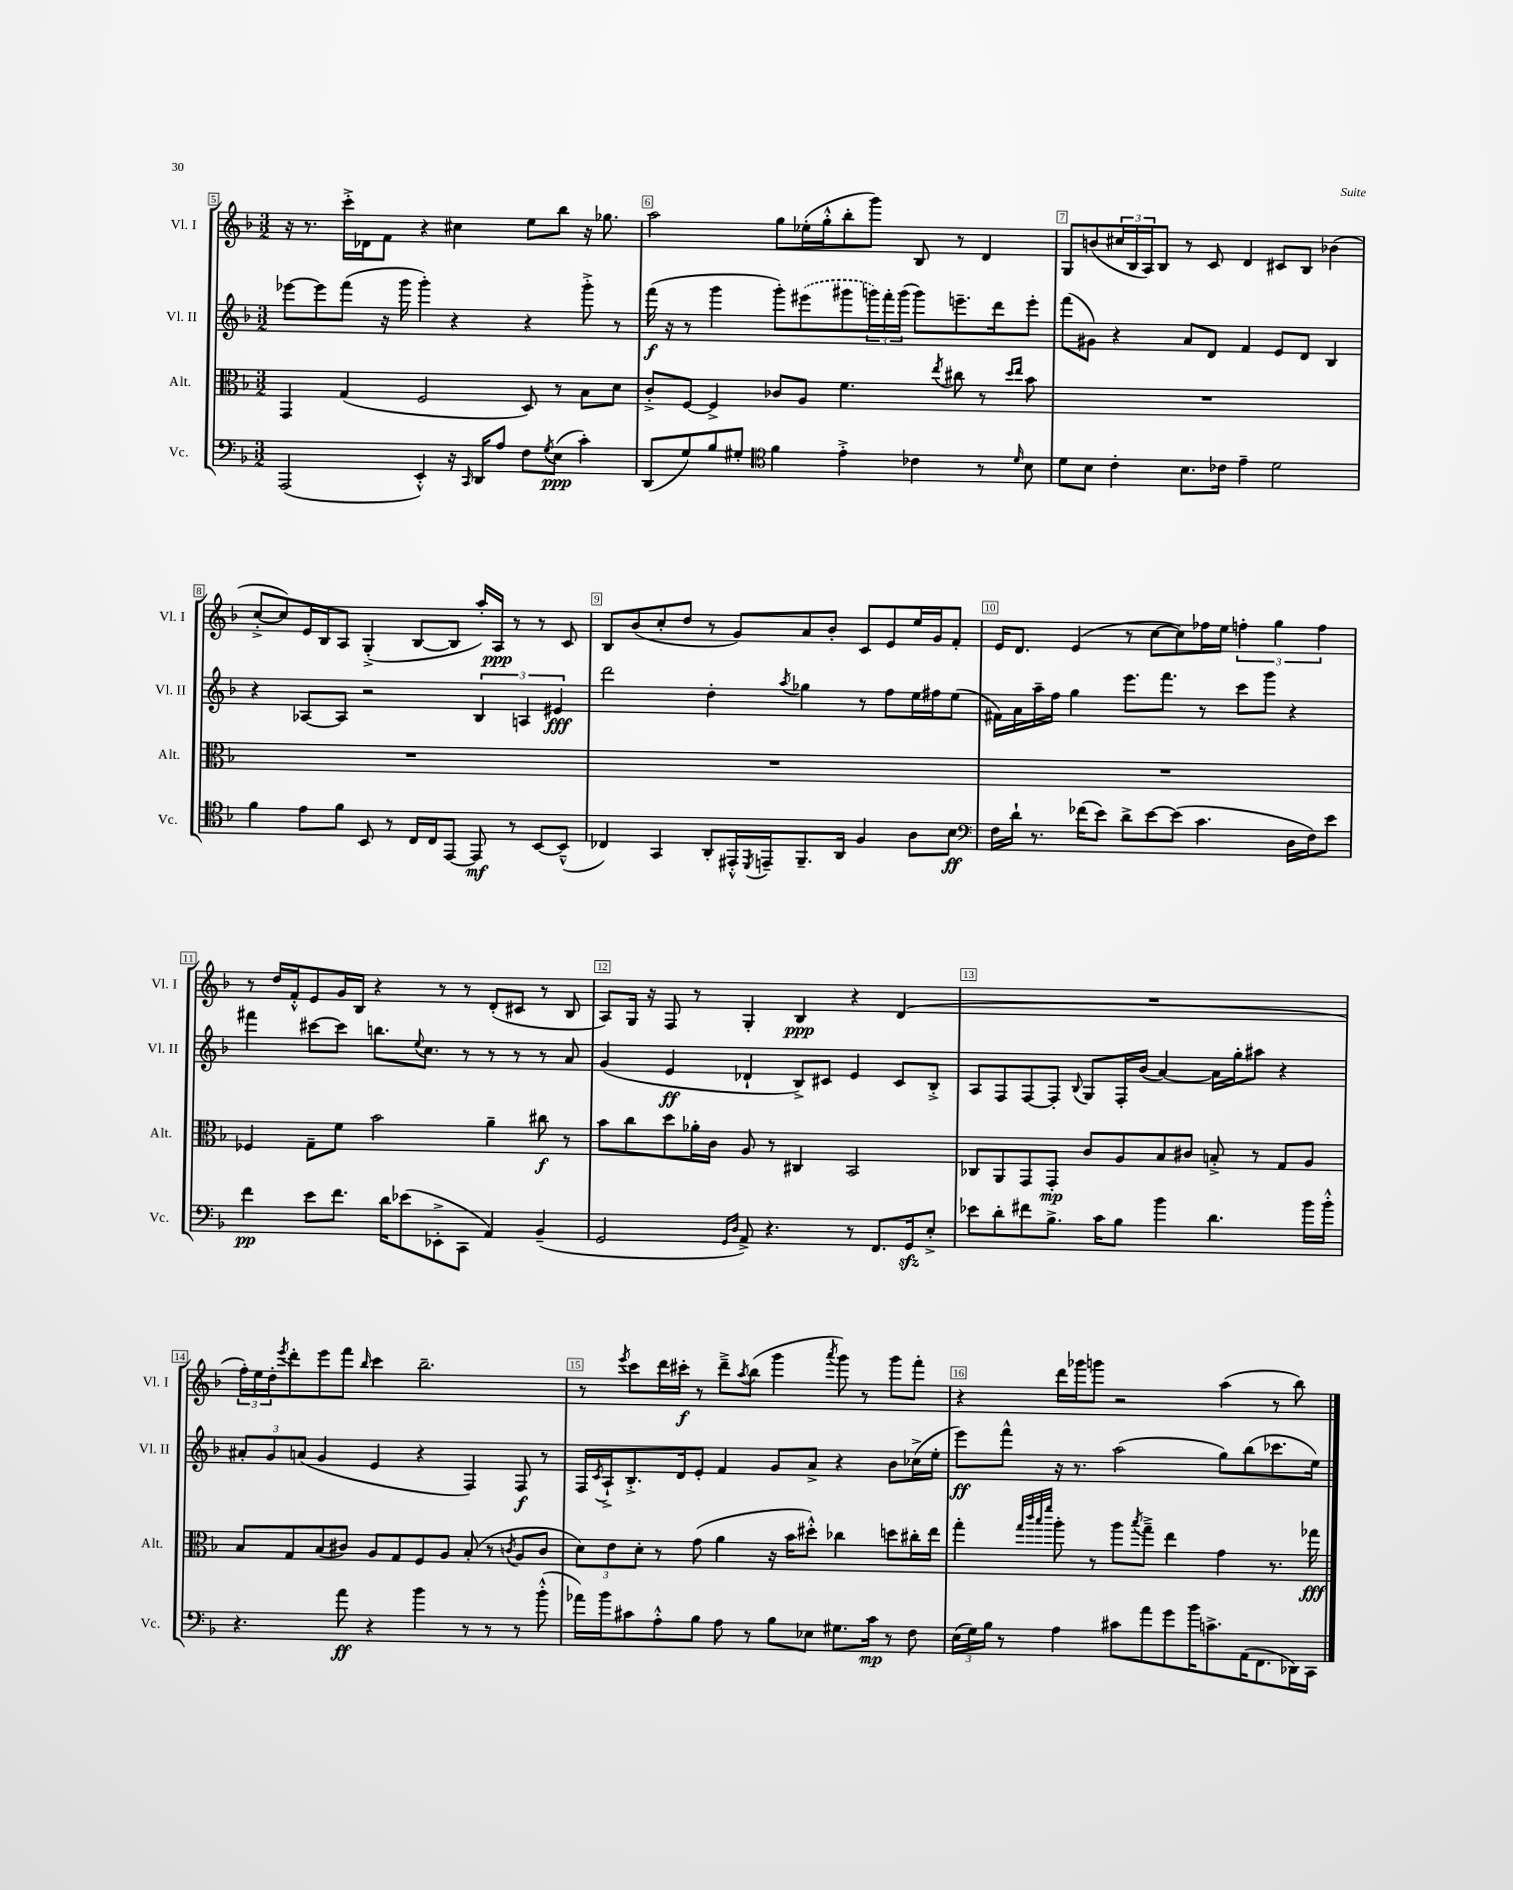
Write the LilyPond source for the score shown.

<<
\new StaffGroup <<
\new Staff = "s0" \with { instrumentName = "Vl. I" shortInstrumentName = "Vl. I" } {
    \clef treble \key f \major \numericTimeSignature \time 3/2
    r16 r8. c'''16-.-> des'16 f'8 r4 cis''4 e''8 bes''8 r16 ges''8. |
    a''2 g''8 ees''16-.( g''16-.-^ bes''8-. g'''8) bes8 r8 d'4 |
    g8 b'8( \tuplet 3/2 { cis''16 bes16 a16) } bes8 r8 c'8 d'4 cis'8 bes8 bes'4( |
    c''8~-.-> c''8) e'16 bes16 a8 g4-.->( bes8~ bes8 a''16-.) a16\ppp r8 r8 c'8 |
    bes8 bes'8( c''8-. d''8 r8 g'8) a'8 bes'8-. c'8 e'8 e''16 g'16 f'8-. |
    e'16 d'8. e'4( r8 c''8~ c''8) fes''16 e''16 \tuplet 3/2 { f''4-. g''4 f''4 } |
    r8 d''16 f'16-.-^ e'8 g'16 bes16 r4 r8 r8 d'8-.( cis'8 r8 bes8 |
    a8) g16 r16 f8 r8 g4-. bes4\ppp r4 d'4( |
    R1. |
    \tuplet 3/2 { f''16-.) e''16 d''16-. } \acciaccatura { e'''8 } d'''8-. e'''8 f'''8 \grace { bes''16 } c'''4 bes''2.-- |
    r8 \acciaccatura { e'''8 } c'''8 d'''16 cis'''16-.\f r8 d'''8---> \acciaccatura { a''8 } bes''8( g'''4 \acciaccatura { a'''8 } g'''8) r8 g'''8 f'''8-. |
    r4 d'''16 ges'''16 g'''8 r2 a''4( r8 bes''8) \bar "|." |
}
\new Staff = "s1" \with { instrumentName = "Vl. II" shortInstrumentName = "Vl. II" } {
    \clef treble \key f \major \numericTimeSignature \time 3/2
    ees'''8~ ees'''8 f'''8( r16 g'''16 g'''4-.) r4 r4 g'''8-.-> r8 |
    f'''16\f( r16 r8 g'''4 g'''8-.) \once \slurDashed eis'''8( gis'''8 \tuplet 3/2 { g'''16) f'''16-. g'''16( } g'''8) e'''8.-- d'''16 e'''8-. |
    f'''8( gis'8) r4 a'8 d'8 f'4 e'8 d'8 bes4 |
    r4 aes8~ aes8 r2 \tuplet 3/2 { bes4 a4 eis'4\fff } |
    d'''2 d''4-. \acciaccatura { a''8 } ges''4 r8 f''8 e''16 fis''16 e''8( |
    fis'16) a'16 a''16-- f''16 g''4 e'''8. f'''8. r8 c'''8 g'''8 r4 |
    fis'''4 cis'''8~ cis'''8 b''8. \appoggiatura { e''8 } c''8. r8 r8 r8 r8 a'8 |
    g'4( e'4\ff des'4-! bes8->) cis'8 e'4 cis'8 bes8-.-> |
    a8 f8 f8~ f8-. \appoggiatura { bes8 } g8 f16-. bes'16( a'4~) a'16 g''16-. ais''8 r4 |
    \tuplet 3/2 { ais'8-. g'8 a'8( } g'4 e'4 r4 f4) f8\f r8 |
    f16 \acciaccatura { c'8 } a16-!-> bes8.-.-> d'16 e'8-. f'4 g'8 a'8-> r4 bes'8 ces''16->( e''16-. |
    e'''8\ff) f'''8-^ r16 r8. a''2( g''8) bes''8( ces'''8. e''16) \bar "|." |
}
\new Staff = "s2" \with { instrumentName = "Alt." shortInstrumentName = "Alt." } {
    \clef alto \key f \major \numericTimeSignature \time 3/2
    g,4 g4( f2 d8) r8 bes8 d'8 |
    c'8-.-> f8~ f4-> ces'8 a8 f'4. \acciaccatura { e''8 } cis''8 r8 \grace { d''16 e''16 } bes'8 |
    R1. |
    R1. |
    R1. |
    R1. |
    fes4 g8-- f'8 bes'2 a'4-- cis''8\f r8 |
    bes'8 c''8 d''8 aes'16-. c'16 a8 r8 cis4 bes,2 |
    ces8 a,8 g,8 g,8-.\mp c'8 a8 bes8 cis'8 b8-.-> r8 g8 a8 |
    bes8 g8 bes8( cis'8) a8 g8 f8 a8 bes8-.( r8 \acciaccatura { c'8 } a8 c'8 |
    \tuplet 3/2 { d'8) e'8 d'8-. } r8 g'8( a'4 r16 bes'16 dis''8-.-^) ces''4 d''8 cis''16-. e''16 |
    g''4-. \grace { g''32 c'''32 bes''32 f'''32 } a''8-. r8 a''8 \acciaccatura { bes''8 } g''8---> e''4 g'4 r8. ges''16\fff \bar "|." |
}
\new Staff = "s3" \with { instrumentName = "Vc." shortInstrumentName = "Vc." } {
    \clef bass \key f \major \numericTimeSignature \time 3/2
    a,,2( e,4-.-^) r16 \grace { c,16 } d,16 a8 f8 \acciaccatura { g8 } e8\ppp( c'4-.) |
    d,8( g8) bes8 gis8-. \clef tenor f'4 e'4-.-> ces'4 r8 \grace { d'16 } bes8 |
    d'8 bes8 c'4-. bes8. ces'16 e'4-- d'2 |
    f'4 e'8 f'8 bes,8 r8 c16 c16 e,8~ e,8\mf r8 bes,8~ bes,8---^( |
    ces4) g,4 a,8-. eis,16-.-^ \acciaccatura { d,8 } e,16-- f,8.-- a,16 f4 a8 bes8\ff |
    \clef bass f16 d'16-! r8. fes'16( e'8) d'8-> e'8~ e'8( c'4. d16 f16) e'8 |
    f'4\pp e'8 f'8. d'16 ees'8( ees,8-.-> c,8 a,4) bes,4--( |
    g,2 \grace { g,16 d16 } a,8->) r4. r8 f,8. g,16\sfz e8-.-> |
    ees'8 d'8-. fis'8 bes8.-> c'16 bes8 bes'4 d'4. bes'16 bes'16-.-^ |
    r4. a'8\ff r4 bes'4 r8 r8 r8 bes'8-.-^( |
    aes'16) bes'16 cis'8 a8-.-^ bes8 a8 r8 bes8 ees8 gis8. cis'16\mp r8 f8 |
    \tuplet 3/2 { e16( g16) bes16 } r8 a4 cis'8 a'8 g'8 bes'16 c'8.-> a,16( f,8. des,16) c,16 \bar "|." |
}
>>
>>
\layout { \context { \Score currentBarNumber = #5 \override BarNumber.break-visibility = ##(#f #t #t) barNumberVisibility = #all-bar-numbers-visible \override BarNumber.stencil = #(make-stencil-boxer 0.1 0.3 ly:text-interface::print) } }
